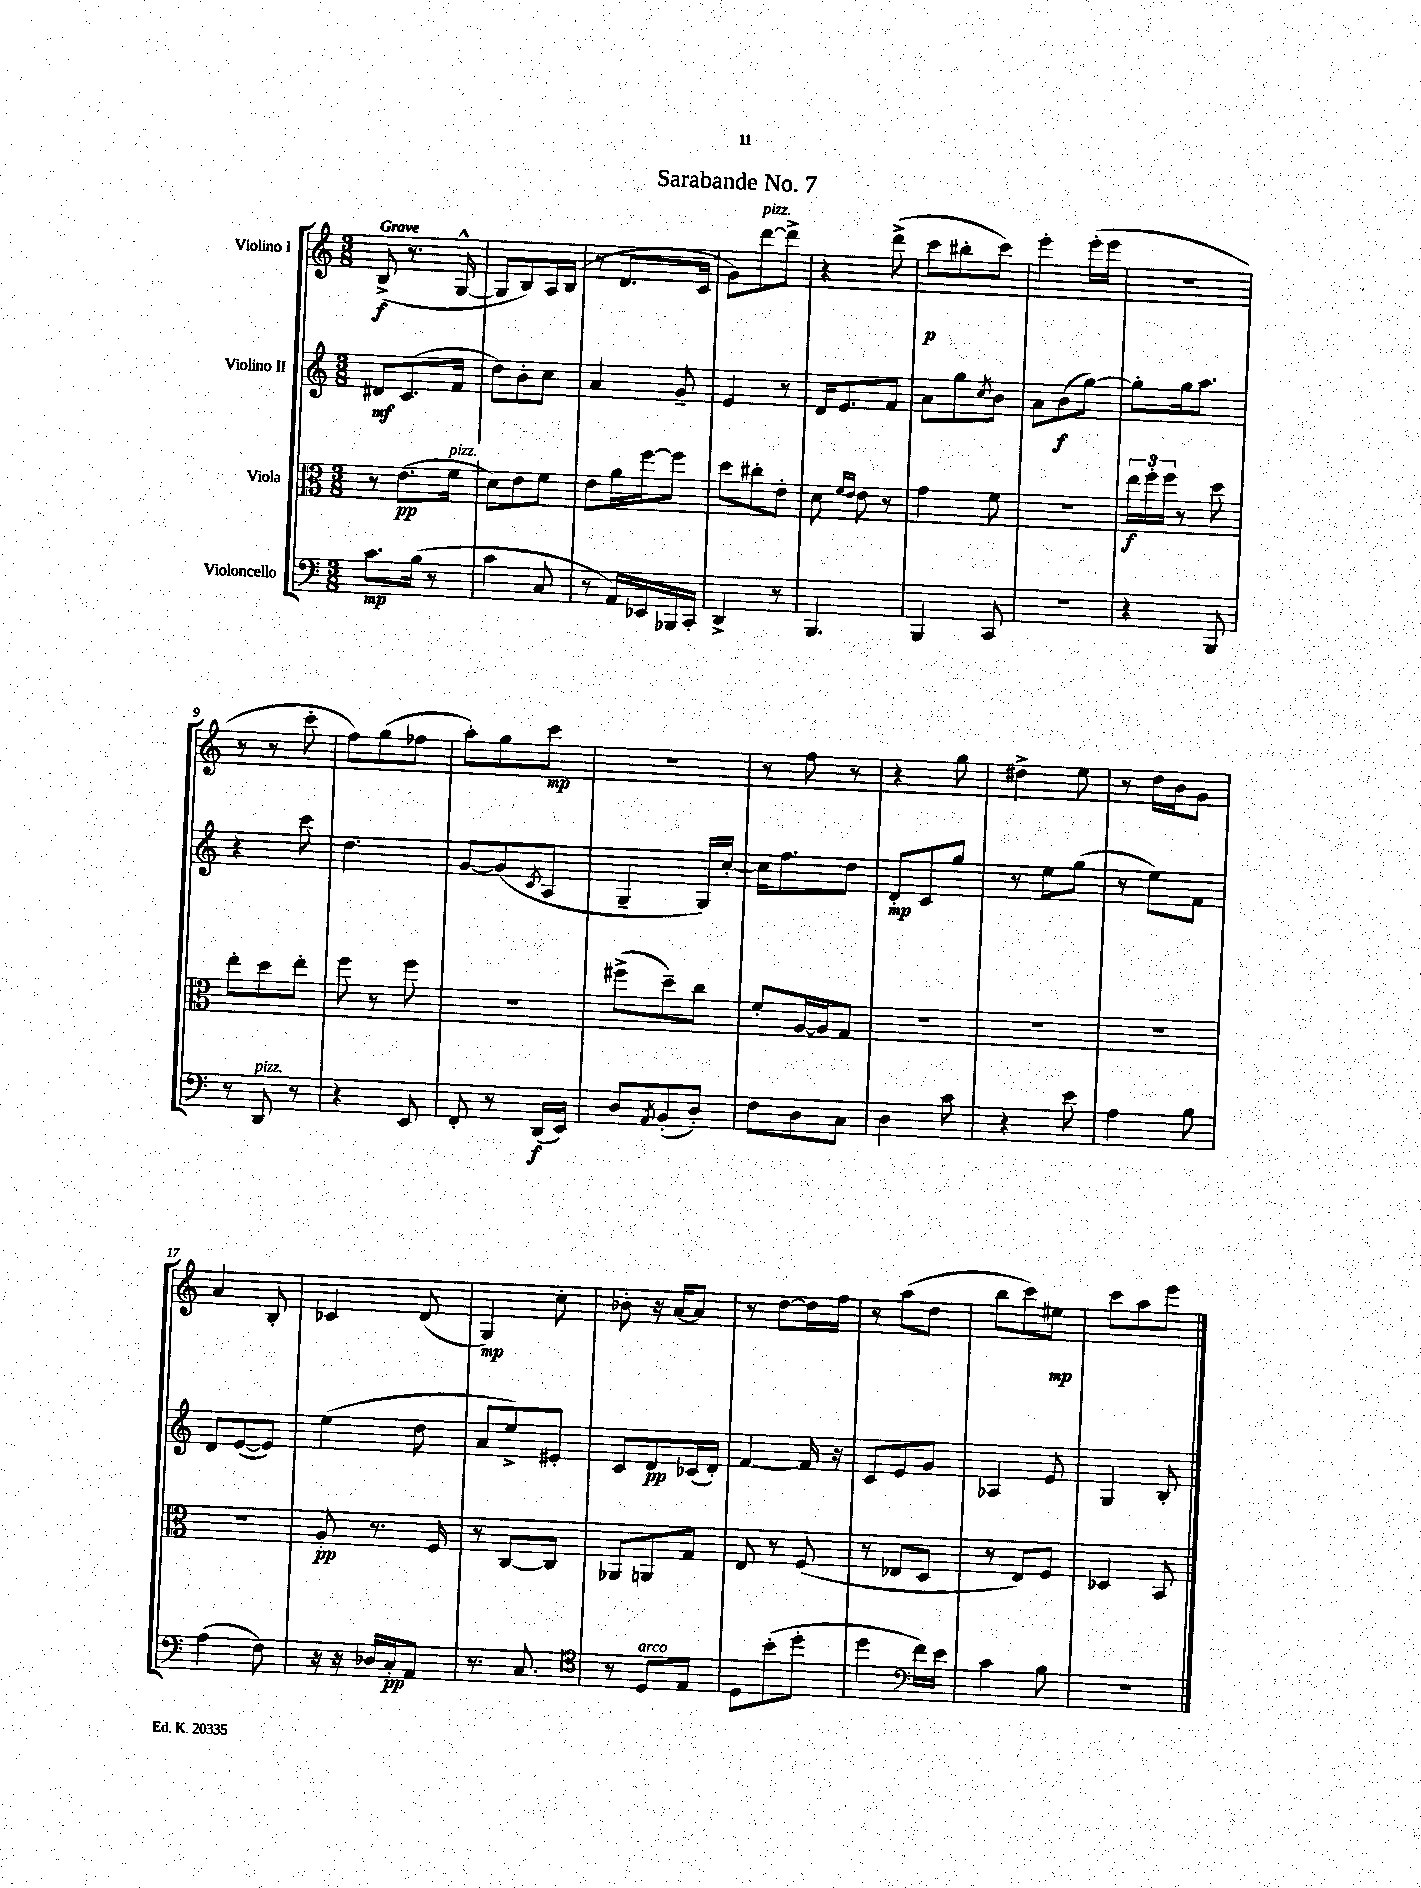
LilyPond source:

\header { title = "Sarabande No. 7" }
<<
\new StaffGroup <<
\new Staff = "s0" \with { instrumentName = "Violino I" } {
    \clef treble \key c \major \numericTimeSignature \time 3/8 \tempo "Grave"
    b8->\f( r8. g16~-^ |
    g8 b8) a16 b16( |
    r8 d'8. c'16 |
    g'8) d'''8~^\markup { \italic "pizz." } d'''8-> |
    r4 d'''8->( |
    c'''8\p bis''8-. c'''8) |
    e'''4-. e'''16-.( e'''16 |
    R4. |
    r8 r8 c'''8-. |
    f''8) g''8( fes''8 |
    a''8-.) g''8 c'''8\mp |
    r4. |
    r8 f''8 r8 |
    r4 g''8 |
    dis''4-> e''8 |
    r8 d''16 b'16 g'8 |
    a'4 b8-. |
    ces'4 d'8( |
    g4\mp) c''8-. |
    bes'8-. r16 a'16~ a'8 |
    r8 d''8~ d''16 f''16 |
    r8 a''8( d''8 |
    b''8 c'''8) eis''8\mp |
    c'''8 a''8 e'''8 \bar "|." |
}
\new Staff = "s1" \with { instrumentName = "Violino II" } {
    \clef treble \key c \major \numericTimeSignature \time 3/8
    dis'8\mf c'8.( f'16 |
    d''8) b'8-. c''8 |
    a'4 g'8-- |
    e'4 r8 |
    d'16 e'8. f'8 |
    a'8 g''8 \acciaccatura { c''8 } b'8 |
    a'8 b'8\f( g''8~) |
    g''8-. g''16 a''8. |
    r4 c'''8 |
    d''4. |
    g'8~ g'8( \acciaccatura { c'8 } a8 |
    g4-- g16) c''16~-. |
    c''16 f''8. d''8 |
    d'8-.\mp c'8 g''8 |
    r8 e''8 g''8( |
    r8 e''8) f'8 |
    d'8 e'8~( e'8) |
    e''4( d''8 |
    a'8 e''8->) eis'8-. |
    c'8 d'8\pp ces'16( d'16-.) |
    f'4~ f'16 r16 |
    c'8 e'8 g'8 |
    aes4 e'8 |
    g4 b8-. \bar "|." |
}
\new Staff = "s2" \with { instrumentName = "Viola" } {
    \clef alto \key c \major \numericTimeSignature \time 3/8
    r8 e'8.\pp( f'16^\markup { \italic "pizz." } |
    d'8) e'8 f'8 |
    e'8 a'16 f''16~ f''8 |
    d''8 cis''8-. e'8-. |
    d'8 \grace { f'16 e'16 } e'8 r8 |
    g'4 f'8 |
    R4. |
    \tuplet 3/2 { e''16\f f''16-. f''16 } r8 d''8 |
    e''8-. d''8 e''8-. |
    f''8 r8 f''8 |
    R4. |
    fis''8->( d''8--) c''8 |
    f'8-. a16~ a16 g8 |
    R4. |
    R4. |
    R4. |
    R4. |
    a8-.\pp r8. f16 |
    r8 c8~ c8 |
    aes,8 a,8 g8 |
    e8 r8 f8( |
    r8 ees8 d8 |
    r8 e8) f8 |
    des4 b,8 \bar "|." |
}
\new Staff = "s3" \with { instrumentName = "Violoncello" } {
    \clef bass \key c \major \numericTimeSignature \time 3/8
    c'8.\mp b16( r8 |
    c'4 c8 |
    r8 a,16) ees,16 bes,,16 c,16-. |
    d,4-> r8 |
    b,,4. |
    b,,4 c,8 |
    R4. |
    r4 b,,8 |
    r8 d,8^\markup { \italic "pizz." } r8 |
    r4 e,8 |
    f,8-. r8 d,16\f( e,16) |
    d8 \acciaccatura { a,8 } b,8-.( d8-.) |
    f8 d8 c8 |
    d4 c'8 |
    r4 e'8 |
    a4 b8 |
    a4( f8) |
    r16 r16 des16 c16-.\pp a,8 |
    r8. c8. |
    \clef tenor r8 d8^\markup { \italic "arco" } e8 |
    d8 b'8-.( d''8-. |
    d''4 \clef bass f'16) e'16 |
    c'4 b8 |
    R4. \bar "|." |
}
>>
>>
